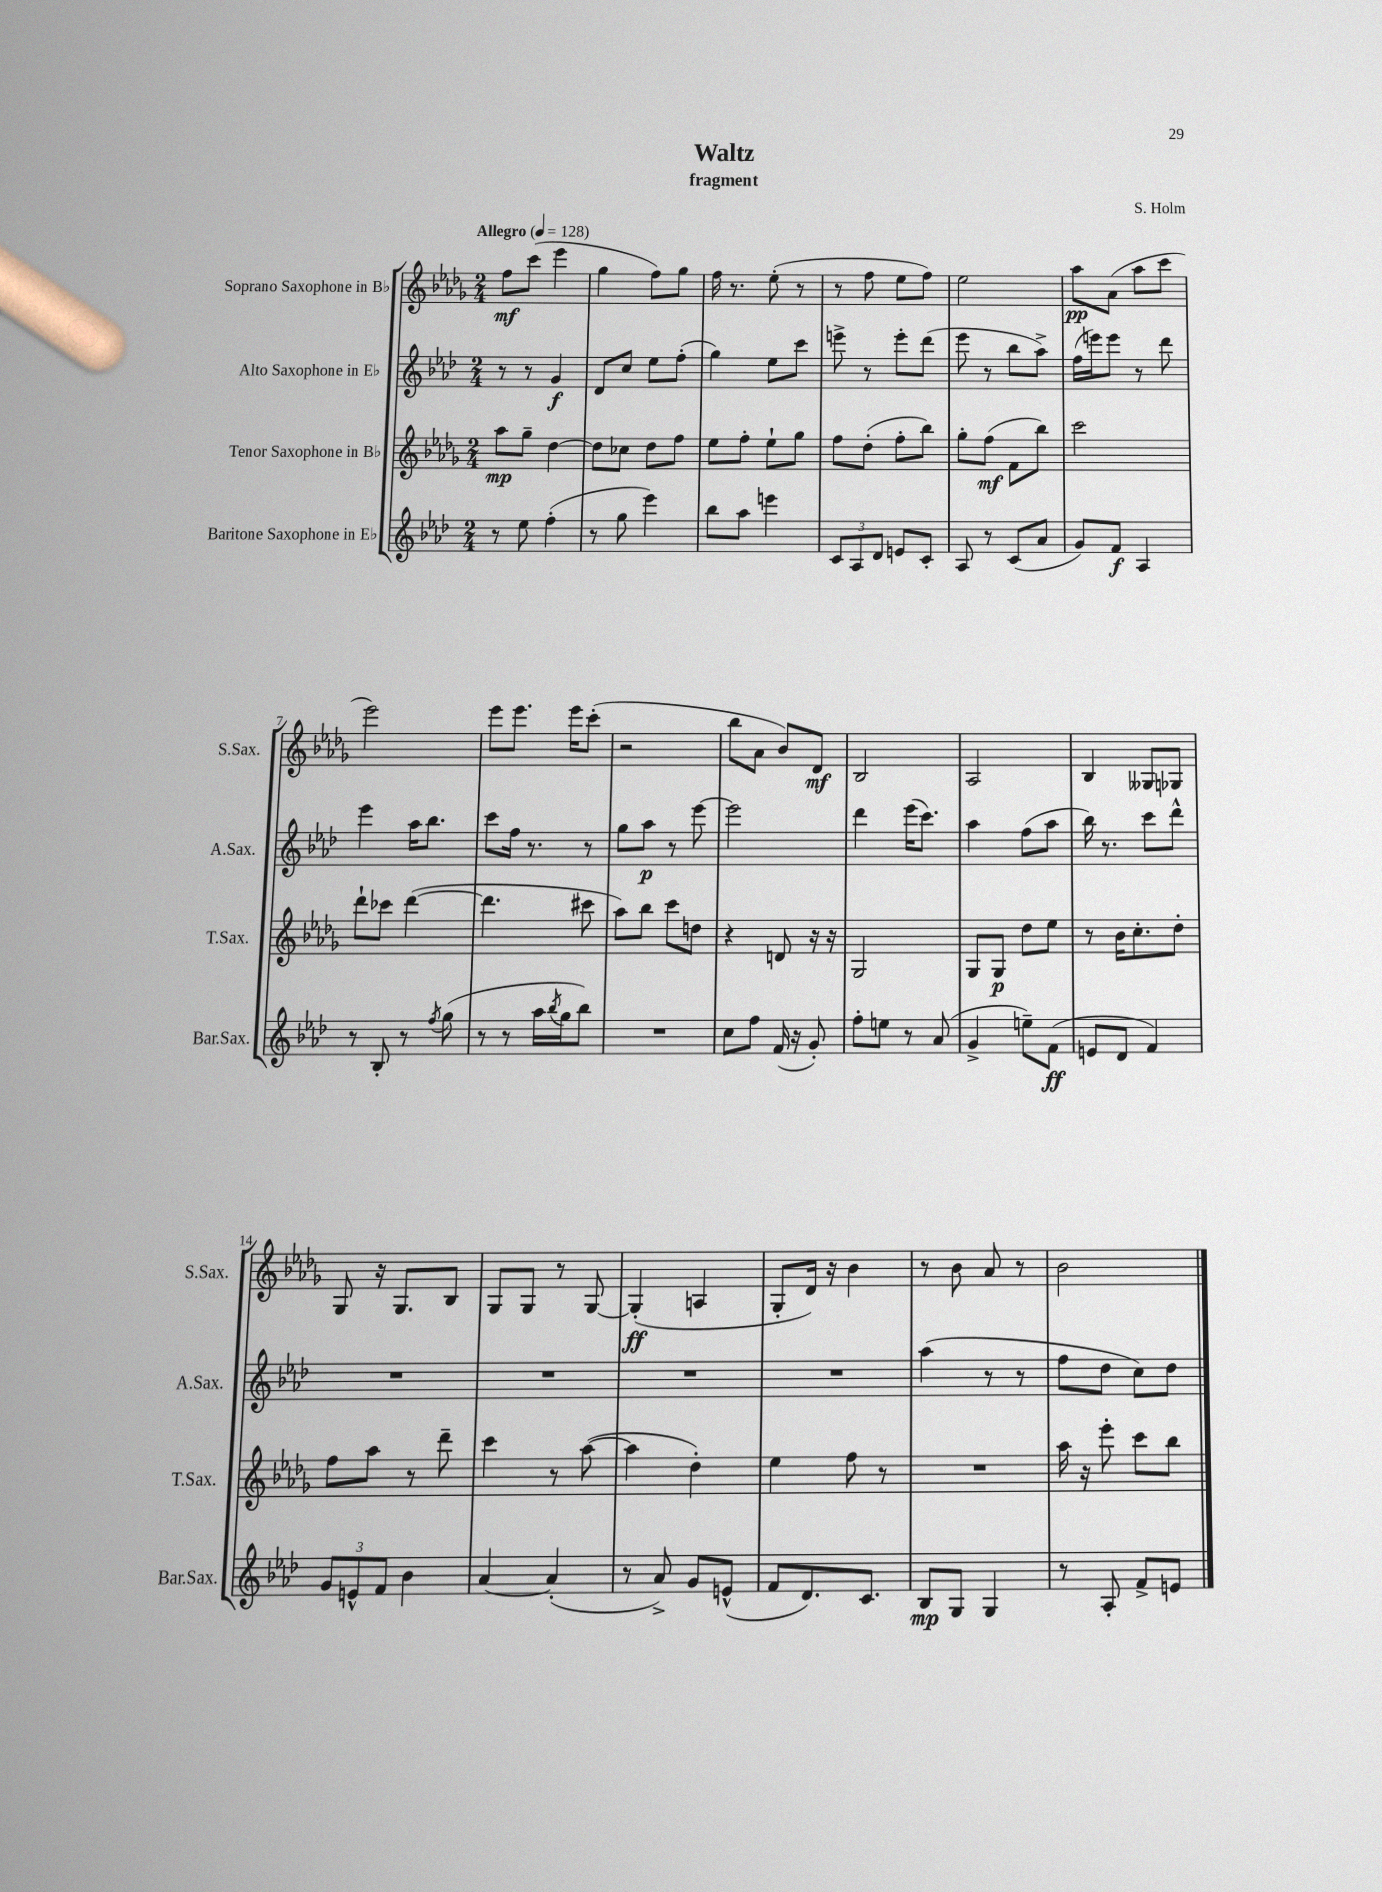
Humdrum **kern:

**kern	**dynam	**kern	**dynam	**kern	**dynam	**kern	**dynam
*part4	*part4	*part3	*part3	*part2	*part2	*part1	*part1
*staff4	*staff4	*staff3	*staff3	*staff2	*staff2	*staff1	*staff1
*I"Baritone Saxophone in E♭	*	*I"Tenor Saxophone in B♭	*	*I"Alto Saxophone in E♭	*	*I"Soprano Saxophone in B♭	*
*I'Bar.Sax.	*	*I'T.Sax.	*	*I'A.Sax.	*	*I'S.Sax.	*
*clefG2	*	*clefG2	*	*clefG2	*	*clefG2	*
*k[b-e-a-d-]	*	*k[b-e-a-d-g-]	*	*k[b-e-a-d-]	*	*k[b-e-a-d-g-]	*
*M2/4	*	*M2/4	*	*M2/4	*	*M2/4	*
*MM128	*	*MM128	*	*MM128	*	*MM128	*
=1	=1	=1	=1	=1	=1	=1	=1
!	!	!	!	!	!	!LO:TX:a:B:t=Allegro	!
8r	.	8aa-\L	mp	8r	.	8ff\L	mf
8ee-\	.	8gg-~\J	.	8r	.	(8ccc\J	.
(4ff'\	.	[4dd-\	.	4g/	f	4eee-\	.
=2	=2	=2	=2	=2	=2	=2	=2
8r	.	8dd-\L]	.	8d-/L	.	4gg-\	.
8gg\	.	8cc-X\J	.	8cc/J	.	.	.
4eee-\)	.	8dd-\L	.	8ee-\L	.	8ff\L)	.
.	.	8ff\J	.	(8ff'\J	.	8gg-\J	.
=3	=3	=3	=3	=3	=3	=3	=3
8bb-\L	.	8ee-\L	.	4gg\)	.	16ff\	.
.	.	.	.	.	.	8.r	.
8aa-\J	.	8ff'\J	.	.	.	.	.
4eeen\	.	8ee-`\L	.	8ee-\L	.	(8ee-'\	.
.	.	8gg-\J	.	8ccc\J	.	8r	.
=4	=4	=4	=4	=4	=4	=4	=4
12c/L	.	8ff\L	.	8eeen^\	.	8r	.
12A-/	.	.	.	.	.	.	.
.	.	(8dd-'\J	.	8r	.	8ff\	.
12d-/J	.	.	.	.	.	.	.
8en/L	.	8ff'\L	.	8eee'\L	.	8ee-\L	.
8c'/J	.	8bb-\J)	.	(8ddd-\J	.	8ff\J)	.
=5	=5	=5	=5	=5	=5	=5	=5
8A-/	.	8gg-'\L	.	8eee-\	.	2ee-\	.
8r	.	(8ff\J	mf	8r	.	.	.
(8c/L	.	8f\L	.	8bb-\L	.	.	.
8a-/J	.	8bb-\J)	.	8aa-^\J)	.	.	.
=6	=6	=6	=6	=6	=6	=6	=6
8g/L)	.	2ccc\	.	(16ff\LL	.	8aa-\L	pp
.	.	.	.	16eeen\J)	.	.	.
8f/J	f	.	.	8eee\J	.	(8a-\J	.
4A-/	.	.	.	8r	.	8aa-\L	.
.	.	.	.	8ddd-\	.	8ccc\J	.
!!LO:LB:g=z
=7	=7	=7	=7	=7	=7	=7	=7
8r	.	8ddd-`\L	.	4eee-\	.	2eee-\)	.
8B-'/	.	8ccc-X\J	.	.	.	.	.
8r	.	([4ddd-\	.	16aa-\KL	.	.	.
.	.	.	.	8.bb-\J	.	.	.
8qff/	.	.	.	.	.	.	.
(8gg\	.	.	.	.	.	.	.
=8	=8	=8	=8	=8	=8	=8	=8
8r	.	4.ddd-\]	.	8ccc\L	.	8eee-\L	.
8r	.	.	.	16ff\Jk	.	8.eee-\J	.
.	.	.	.	8.r	.	.	.
16aa-\LL	.	.	.	.	.	.	.
8qbb-/	.	.	.	.	.	.	.
16gg\J	.	.	.	.	.	16eee-\KL	.
8bb-\J)	.	8ccc#X\	.	8r	.	(8ccc'\J	.
=9	=9	=9	=9	=9	=9	=9	=9
2r	.	8aa-\L)	.	8gg\L	.	2r	.
.	.	8bb-\J	.	8aa-\J	p	.	.
.	.	8ccc\L	.	8r	.	.	.
.	.	8ddn\J	.	[8eee-\	.	.	.
=10	=10	=10	=10	=10	=10	=10	=10
8cc\L	.	4r	.	2eee-\]	.	8bb-\L	.
8ff\J	.	.	.	.	.	8a-\J	.
(16f/	.	8dn/	.	.	.	8b-/L)	.
16r	.	.	.	.	.	.	.
8g'/)	.	16r	.	.	.	8d-/J	mf
.	.	16r	.	.	.	.	.
=11	=11	=11	=11	=11	=11	=11	=11
8ff'\L	.	2G-/	.	4ddd-\	.	2B-/	.
8een\J	.	.	.	.	.	.	.
8r	.	.	.	(16eee-\KL	.	.	.
.	.	.	.	8.ccc\J)	.	.	.
(8a-/	.	.	.	.	.	.	.
=12	=12	=12	=12	=12	=12	=12	=12
4g^/	.	8G-/L	.	4aa-\	.	2A-/	.
.	.	8G-/J	p	.	.	.	.
8een~\L)	.	8dd-\L	.	(8ff\L	.	.	.
(8f\J	ff	8ee-\J	.	8aa-\J	.	.	.
=13	=13	=13	=13	=13	=13	=13	=13
8en/L	.	8r	.	16bb-\)	.	4B-/	.
.	.	.	.	8.r	.	.	.
8d-/J	.	16b-\KL	.	.	.	.	.
.	.	8.cc'\	.	.	.	.	.
4f/)	.	.	.	8ccc\L	.	8G--X/L	.
.	.	8dd-'\J	.	8ddd-^^\J	.	8G-X/J	.
!!LO:LB:g=z
=14	=14	=14	=14	=14	=14	=14	=14
12g/L	.	8ff\L	.	2r	.	8G-/	.
12en^^/	.	.	.	.	.	.	.
.	.	8aa-\J	.	.	.	16r	.
12f/J	.	.	.	.	.	.	.
.	.	.	.	.	.	8.G-/L	.
4b-\	.	8r	.	.	.	.	.
.	.	8ddd-~\	.	.	.	8B-/J	.
=15	=15	=15	=15	=15	=15	=15	=15
[4a-/	.	4ccc\	.	2r	.	8G-/L	.
.	.	.	.	.	.	8G-/J	.
(4a-'/]	.	8r	.	.	.	8r	.
.	.	([8aa-\	.	.	.	[8G-/	.
=16	=16	=16	=16	=16	=16	=16	=16
8r	.	4aa-\]	.	2r	.	(4G-'/]	ff
8a-^/)	.	.	.	.	.	.	.
8g/L	.	4dd-'\)	.	.	.	4An/	.
(8en^^/J	.	.	.	.	.	.	.
=17	=17	=17	=17	=17	=17	=17	=17
8f/L	.	4ee-\	.	2r	.	8G-'/L	.
8.d-/)	.	.	.	.	.	16d-/Jk)	.
.	.	.	.	.	.	16r	.
.	.	8ff\	.	.	.	4b-\	.
8.c/J	.	.	.	.	.	.	.
.	.	8r	.	.	.	.	.
=18	=18	=18	=18	=18	=18	=18	=18
8B-/L	mp	2r	.	(4aa-\	.	8r	.
8G/J	.	.	.	.	.	8b-\	.
4G/	.	.	.	8r	.	8a-/	.
.	.	.	.	8r	.	8r	.
=19	=19	=19	=19	=19	=19	=19	=19
8r	.	16aa-\	.	8ff\L	.	2b-\	.
.	.	16r	.	.	.	.	.
8A-'/	.	8eee-'\	.	8dd-\J	.	.	.
8f^/L	.	8ccc\L	.	8cc\L)	.	.	.
8en/J	.	8bb-\J	.	8dd-\J	.	.	.
==	==	==	==	==	==	==	==
*-	*-	*-	*-	*-	*-	*-	*-
